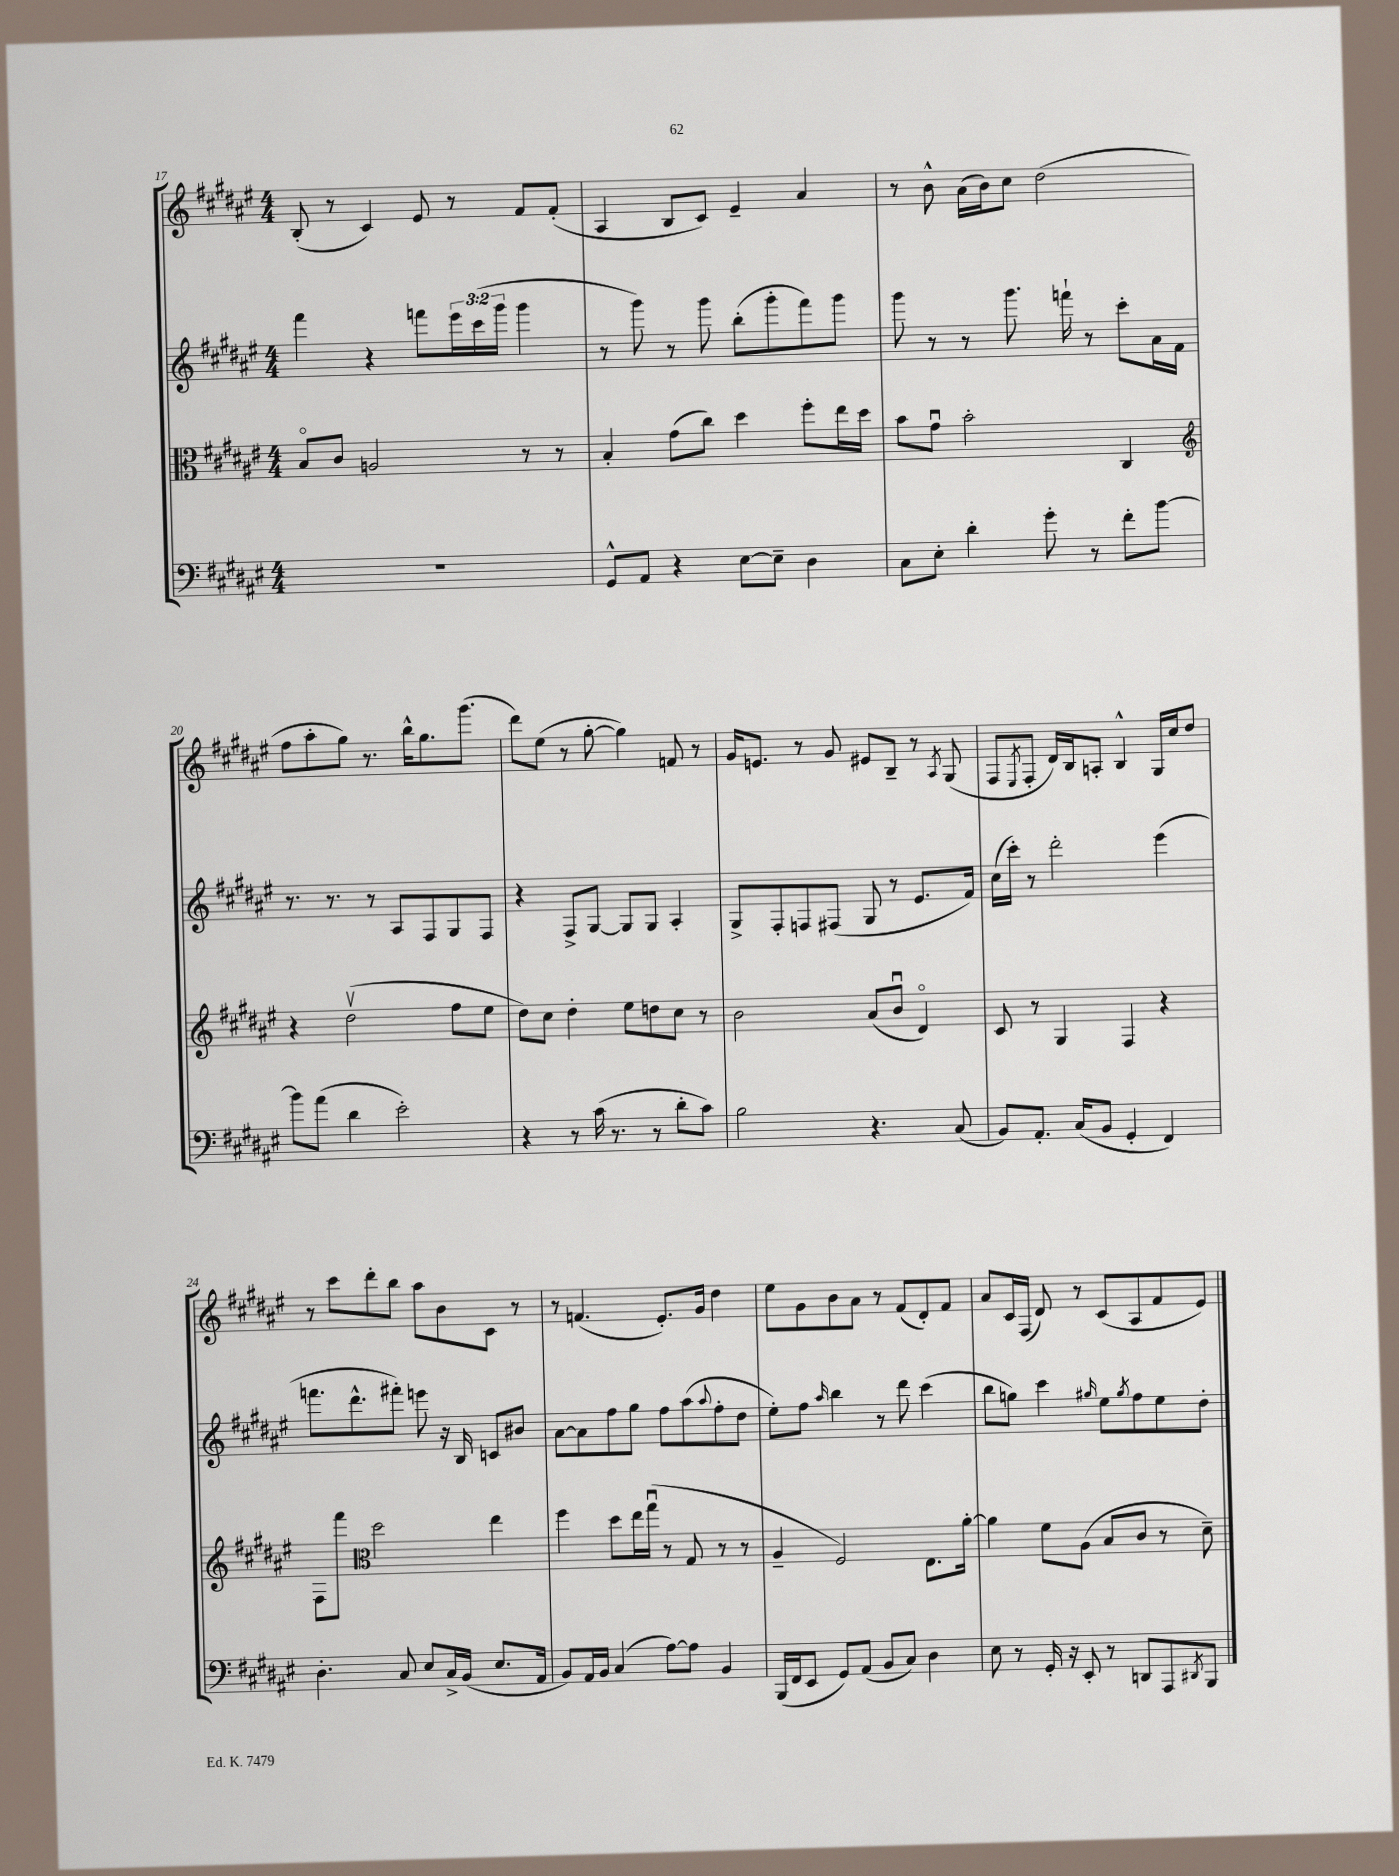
<<
\new StaffGroup <<
\new Staff = "s0" {
    \clef treble \key fis \major \numericTimeSignature \time 4/4
    b8-.( r8 cis'4) eis'8 r8 fis'8 fis'8-.( |
    ais4 b8 cis'8) eis'4-- ais'4 |
    r8 b'8-^ ais'16( b'16) cis''8 dis''2( |
    fis''8 ais''8-. gis''8) r8. b''16-^ gis''8. gis'''8.( |
    dis'''8) eis''8( r8 gis''8~-. gis''4) f'8 r8 |
    gis'16 e'8. r8 gis'8 eis'8 b8-- r8 \acciaccatura { ais8 } gis8( |
    fis8 \acciaccatura { eis8 } fis8-. dis'16) b16 a8-. b4-^ gis16 cis''16 dis''8 |
    r8 cis'''8 dis'''8-. b''8 ais''8 b'8 cis'8 r8 |
    r8 f'4.( eis'8.-.) gis'16 dis''4 |
    eis''8 gis'8 b'8 ais'8 r8 fis'8( dis'8-.) fis'8 |
    ais'8 cis'16 fis16( dis'8) r8 cis'8( ais8 fis'8 eis'8) \bar "|." |
}
\new Staff = "s1" {
    \clef treble \key fis \major \numericTimeSignature \time 4/4 \override Staff.TupletNumber.text = #tuplet-number::calc-fraction-text
    fis'''4 r4 f'''8 \tuplet 3/2 { eis'''16 cis'''16( gis'''16 } gis'''4 |
    r8 gis'''8) r8 gis'''8 b''8-.( gis'''8-. fis'''8) gis'''8 |
    gis'''8 r8 r8 gis'''8. f'''16-! r8 cis'''8-. ais'16 fis'16 |
    r8. r8. r8 ais8 fis8 gis8 fis8 |
    r4 fis8-> gis8~ gis8 gis8 ais4-. |
    gis8-> fis8-. f8 fis8( gis8 r8 eis'8. fis'16) |
    cis''16( cis'''16-.) r8 dis'''2-. eis'''4( |
    f'''8. dis'''8.-^ fis'''8-.) e'''8 r16 b16 c'8 bis'8 |
    ais'8~ ais'8 fis''8 gis''8 fis''8 ais''8( \appoggiatura { ais''8 } fis''8-. dis''8 |
    eis''8-.) fis''8 \grace { ais''16 } b''4 r8 dis'''8 cis'''4( |
    b''8 g''8) cis'''4 \grace { gis''16 } eis''8 \acciaccatura { gis''8 } fis''8 eis''8 dis''8-. \bar "|." |
}
\new Staff = "s2" {
    \clef alto \key fis \major \numericTimeSignature \time 4/4
    b8\flageolet cis'8 a2 r8 r8 |
    b4-. gis'8( cis''8) dis''4 fis''8-. eis''16 dis''16 |
    b'8 gis'8\downbow b'2-. cis4 |
    \clef treble r4 dis''2\upbow( fis''8 eis''8 |
    dis''8) cis''8 dis''4-. eis''8 d''8 cis''8 r8 |
    b'2 ais'8( b'8\downbow dis'4\flageolet) |
    cis'8 r8 gis4 fis4 r4 |
    fis8 fis'''8 \clef alto dis''2 eis''4 |
    fis''4 dis''8 eis''16 gis''16\downbow( r8 gis8 r8 r8 |
    ais4-- fis2) eis8. ais'16~-. |
    ais'4 fis'8 ais8( b8 cis'8 r8 dis'8--) \bar "|." |
}
\new Staff = "s3" {
    \clef bass \key fis \major \numericTimeSignature \time 4/4
    R1 |
    gis,8-^ ais,8 r4 eis8~ eis8-- dis4 |
    cis8 eis8-. dis'4-. gis'8-. r8 fis'8-. b'8~ |
    b'8 ais'8( dis'4 eis'2-.) |
    r4 r8 cis'16( r8. r8 dis'8-. cis'8) |
    b2 r4. cis8( |
    b,8) ais,8.-. cis16( b,8 gis,4-. fis,4) |
    dis4.-. cis8 eis8 cis16-> b,16( eis8. ais,16 |
    b,8) ais,16 b,16 cis4( ais8~) ais8 b,4 |
    b,,16( fis,16 eis,8 gis,8) ais,8( b,8 cis8) dis4 |
    eis8 r8 gis,16-. r16 eis,8-. r8 d,8 ais,,8 \acciaccatura { dis,8 } b,,8 \bar "|." |
}
>>
>>
\layout { \context { \Score currentBarNumber = #17 } }
